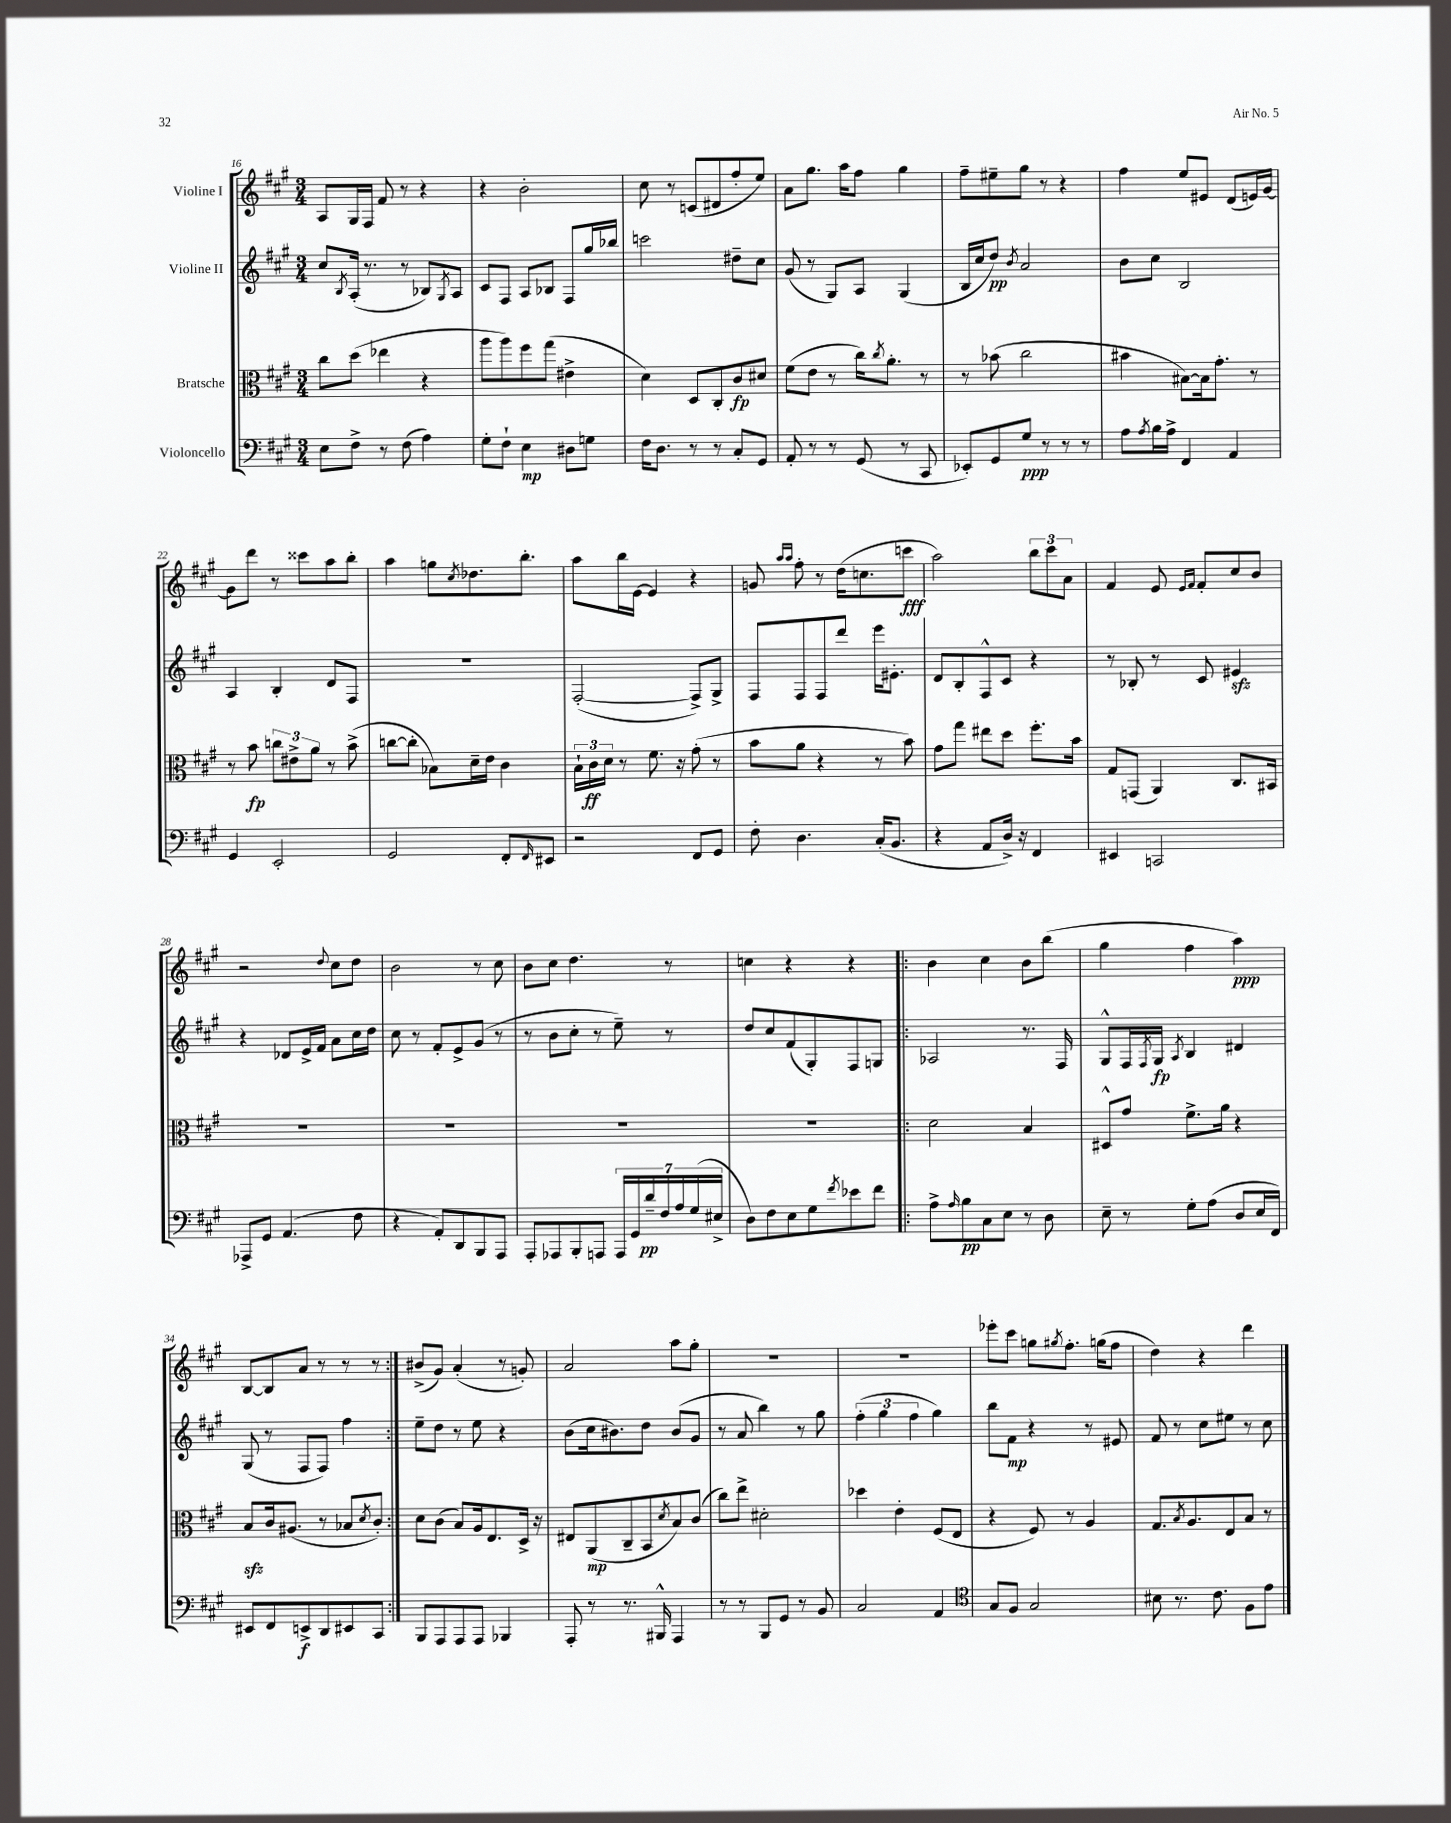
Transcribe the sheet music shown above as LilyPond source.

<<
\new StaffGroup <<
\new Staff = "s0" \with { instrumentName = "Violine I" } {
    \clef treble \key a \major \numericTimeSignature \time 3/4
    a8 gis16 fis16 fis'8 r8 r4 |
    r4 b'2-. |
    cis''8 r8 c'8( dis'8 fis''8-. e''8) |
    a'8 gis''8. a''16 fis''8 gis''4 |
    fis''8-- eis''8-- gis''8 r8 r4 |
    fis''4 e''8 eis'8 d'8( e'16) gis'16~ |
    gis'8 d'''8 r8 cisis'''8 a''8 b''8-. |
    a''4 g''8 \acciaccatura { cis''8 } des''8. b''8.-. |
    a''8 b''16 e'16~ e'4 r4 |
    g'8 \grace { a''16 a''16 } fis''8-. r8 d''16( c''8. c'''8\fff |
    a''2) \tuplet 3/2 { b''8 cis'''8 a'8 } |
    fis'4 e'8 \grace { e'16 fis'16 } fis'8-. cis''8 b'8 |
    r2 \appoggiatura { d''8 } cis''8 d''8 |
    b'2 r8 cis''8 |
    b'8 cis''8 d''4. r8 |
    c''4 r4 r4 |
    \repeat volta 2 { b'4 cis''4 b'8 b''8( |
    gis''4 fis''4 a''4\ppp) |
    b8~ b8 a'8 r8 r8 r8 | }
    bis'8->( gis'8) a'4-.( r8 g'8-.) |
    a'2 a''8 gis''8-. |
    R2. |
    R2. |
    ees'''8-. cis'''8 g''8 \acciaccatura { gis''8 } fis''8.-. g''16( fis''8 |
    d''4) r4 d'''4 \bar "|." |
}
\new Staff = "s1" \with { instrumentName = "Violine II" } {
    \clef treble \key a \major \numericTimeSignature \time 3/4
    cis''8 \acciaccatura { b8 } a16-.( r8. r8 bes8) \acciaccatura { gis8 } a8 |
    cis'8 fis8 a8 bes8 fis8 gis''16 bes''16 |
    c'''2 dis''8-- cis''8 |
    gis'8( r8 gis8) a8 gis4( |
    b16 cis''16 d''8\pp) \acciaccatura { b'8 } a'2 |
    b'8 cis''8 b2 |
    a4 b4-. d'8 fis8 |
    R2. |
    fis2~-.( fis8->) gis8-> |
    fis8 fis8 fis8 d'''8 e'''16 eis'8.-. |
    d'8 b8-. fis8-^ cis'8 r4 |
    r8 bes8-. r8 cis'8 eis'4\sfz |
    r4 des'8 e'16-> fis'16 a'8 cis''16 d''16 |
    cis''8 r8 fis'8-. e'8-> gis'8( r8 |
    r8 b'8 cis''8-. r8 e''8--) r8 |
    d''8 cis''8 fis'8( gis8-.) fis8 g8 |
    \repeat volta 2 { aes2 r8. fis16 |
    gis8-^ fis16 \acciaccatura { fis8 } gis16\fp \acciaccatura { a8 } b4 dis'4 |
    gis8( r8 fis8 fis8) fis''4 | }
    e''8-- d''8 r8 e''8 r4 |
    b'8( cis''16 bis'8.) d''8 bis'8( gis'8 |
    r8 a'8 b''4) r8 gis''8 |
    \tuplet 3/2 { fis''4-.( gis''4 fis''4 } gis''4) |
    b''8 fis'8\mp r4 r8 eis'8 |
    fis'8 r8 cis''8 eis''8 r8 cis''8 \bar "|." |
}
\new Staff = "s2" \with { instrumentName = "Bratsche" } {
    \clef alto \key a \major \numericTimeSignature \time 3/4
    cis''8 d''8( ees''4 r4 |
    a''8 a''8) fis''8 gis''8( eis'4-> |
    d'4) d8 cis8-. cis'8\fp dis'8 |
    fis'8( e'8 r8 cis''16) \acciaccatura { cis''8 } a'8.-. r8 |
    r8 bes'8( cis''2 |
    bis'4 bis8~) bis16 gis'8.-. r8 |
    r8 b'8\fp \tuplet 3/2 { c''8 eis'8-> a'8 } r8 b'8->( |
    c''8~ c''8-. bes8) d'16-- e'16 cis'4 |
    \tuplet 3/2 { b16-! cis'16\ff d'16 } r8 fis'8. r16 gis'8-.( r8 |
    b'8 a'8 r4 r8 b'8) |
    gis'8 gis''8 eis''8 d''8 fis''8.-. b'16 |
    gis8 g,8( a,4) cis8. bis,16 |
    R2. |
    R2. |
    R2. |
    R2. |
    \repeat volta 2 { d'2 b4 |
    dis8-^ gis'8 fis'8.-> a'16 r4 |
    b8\sfz cis'16 ais8.( r8 bes8 \acciaccatura { d'8 } cis'8-.) | }
    d'8 cis'8( b8) a16 e8. d16-> r16 |
    eis8 a,8\mp( cis8-- b,8 \acciaccatura { d'8 } b8) cis'8( |
    cis''8) e''8-> dis'2-. |
    des''4 e'4-. fis8( e8 |
    r4 fis8) r8 a4 |
    gis8. \acciaccatura { b8 } a8. e8 b8 r8 \bar "|." |
}
\new Staff = "s3" \with { instrumentName = "Violoncello" } {
    \clef bass \key a \major \numericTimeSignature \time 3/4
    e8 fis8-> r8 fis8( a4) |
    gis8-. fis8-! e4\mp dis8 g8 |
    fis16 d8. r8 r8 cis8-. gis,8 |
    a,8-. r8 r8 gis,8( r8 cis,8 |
    ees,8-.) gis,8 gis8\ppp r8 r8 r8 |
    a8 \acciaccatura { a8 } b16 a16-> fis,4 a,4 |
    gis,4 e,2-. |
    gis,2 fis,8-. \grace { fis,16 } eis,8 |
    r2 fis,8 gis,8 |
    fis8-. d4. cis16-.( b,8. |
    r4 a,8 d16->) r16 fis,4 |
    eis,4 c,2 |
    aes,,8-> gis,8 a,4.( fis8 |
    r4 a,8-.) d,8 b,,8 a,,8 |
    a,,8-. aes,,8 b,,8-. a,,8 \tuplet 7/4 { a,,16 gis,16 d'16--\pp fis16 a16 gis16( eis16-> } |
    d8) fis8 e8 gis8 \acciaccatura { fis'8 } ees'8 fis'8 |
    \repeat volta 2 { a8-> \grace { a16 } b8\pp cis8 e8 r8 d8 |
    e8-- r8 gis8-. a8( d8 e16 fis,16) |
    eis,8 fis,8 e,8->\f d,8 eis,8 cis,8 | }
    b,,8 a,,8 a,,8 a,,8 bes,,4 |
    a,,8-. r8 r8. bis,,16-^ a,,4 |
    r8 r8 b,,8 gis,8 r8 b,8 |
    cis2 a,4 |
    \clef tenor gis8 fis8 gis2 |
    bis8 r8. cis'8. fis8 e'8 \bar "|." |
}
>>
>>
\layout { \context { \Score currentBarNumber = #16 } }
